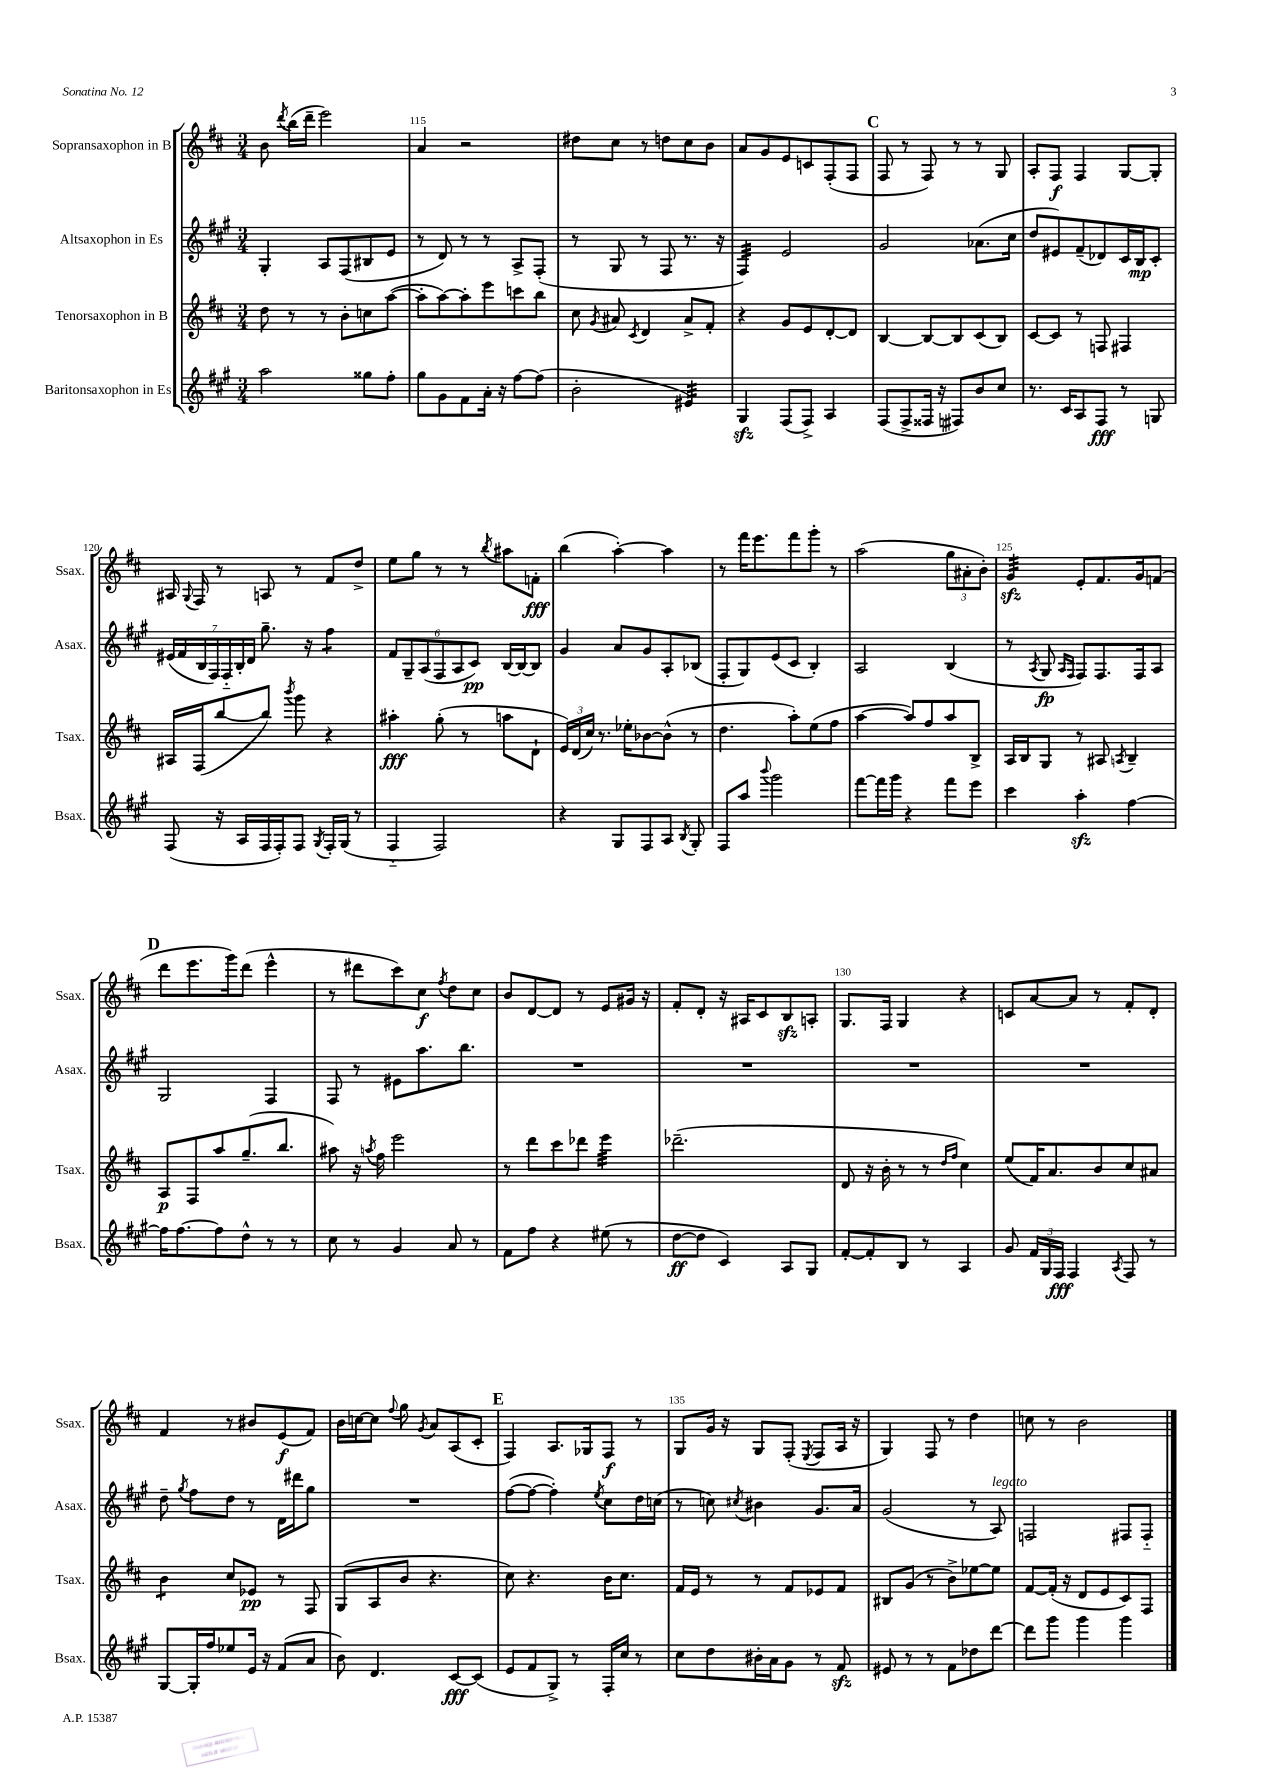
<<
\new StaffGroup <<
\new Staff = "s0" \with { instrumentName = "Sopransaxophon in B" shortInstrumentName = "Ssax." } {
    \clef treble \key d \major \numericTimeSignature \time 3/4
    \autoBeamOff b'8 \acciaccatura { d'''8 } b''16[( d'''16]-- e'''2) |
    a'4 r2 |
    dis''8[ cis''8] r8 d''8[ cis''8 b'8] |
    a'8[ g'8 e'8 c'8 fis8-.( fis8] |
    \mark \markup { \bold "C" } fis8 r8 fis8) r8 r8 g8 |
    a8[-. fis8]\f fis4 g8[~ g8]-. |
    ais16 \appoggiatura { g8 } fis16 r8 a8 r8 fis'8[ d''8]-> |
    e''8[ g''8] r8 r8 \acciaccatura { b''8 } ais''8[ f'8]-.\fff |
    b''4( a''4~-.) a''4 |
    r8 fis'''16[ e'''8. fis'''8 g'''8]-. r8 |
    a''2( \tuplet 3/2 { g''8[ ais'8-. b'8]-.) } |
    g'4:32\sfz e'8[-. fis'8. g'16 f'8]( |
    \mark \markup { \bold "D" } d'''8[ e'''8. g'''16) d'''8]( e'''4-^ |
    r8 dis'''8[ cis'''8) cis''8]\f \acciaccatura { fis''8 } d''8[ cis''8] |
    b'8[ d'8~ d'8] r8 e'8[ gis'16] r16 |
    fis'8[-. d'8]-. r16 ais16[ cis'8 b8\sfz a8]-. |
    g8.[ fis16] g4 r4 |
    c'8[ a'8~ a'8] r8 fis'8[-. d'8]-. |
    fis'4 r8 bis'8[ e'8\f( fis'8]) |
    b'16[ c''16~ c''8] \appoggiatura { fis''8 } g''8 \acciaccatura { g'8 } a'8[ a8( cis'8]-. |
    \mark \markup { \bold "E" } fis4) a8.[ ges16 fis8]\f r8 |
    g8[ g'16] r16 g8[ fis8]-.( \acciaccatura { e8 } fis8[ a16] r16 |
    g4) fis8 r8 d''4 |
    c''8 r8 b'2 \bar "|." |
}
\new Staff = "s1" \with { instrumentName = "Altsaxophon in Es" shortInstrumentName = "Asax." } {
    \clef treble \key a \major \numericTimeSignature \time 3/4
    \autoBeamOff gis4-. a8[ fis8( bis8 e'8] |
    r8 d'8) r8 r8 a8[-> fis8]-.( |
    r8 gis8 r8 fis8 r8. r16 |
    fis4:32) e'2 |
    \mark \markup { \bold "C" } gis'2 aes'8.[( cis''16] |
    d''8[ eis'8) fis'8--( des'8) cis'16 b16\mp cis'8]-. |
    \tuplet 7/4 { eis'16[( fis'16 b16 fis16) fis16-_ b16-. d'16] } gis''8.-- r16 fis''4:8 |
    \tuplet 6/4 { fis'8[ gis8-- a8( fis8 a8 cis'8]\pp) } b16[~ b16~ b8] |
    gis'4 a'8[ gis'8 a8-. bes8]( |
    fis8[-. gis8) e'8( cis'8] b4-.) |
    a2 b4( |
    r8 \acciaccatura { a8 } gis8\fp \grace { a16[ fis16] } fis8[) fis8. fis16 a8] |
    \mark \markup { \bold "D" } gis2 fis4 |
    fis8 r8 eis'8[ a''8. b''8.] |
    R2. |
    R2. |
    R2. |
    R2. |
    d''8-- \acciaccatura { gis''8 } fis''8[ d''8] r8 d'16[ dis'''16 gis''8] |
    R2. |
    \mark \markup { \bold "E" } fis''8[~( fis''8]~ fis''4-.) \acciaccatura { e''8 } cis''8[ d''16 c''16]( |
    r8 c''8) \acciaccatura { cis''8 } bis'4 gis'8.[ a'16] |
    gis'2( r8 a8^\markup { \italic "legato" }) |
    f2 fis8[ fis8]-_ \bar "|." |
}
\new Staff = "s2" \with { instrumentName = "Tenorsaxophon in B" shortInstrumentName = "Tsax." } {
    \clef treble \key d \major \numericTimeSignature \time 3/4
    \autoBeamOff d''8 r8 r8 b'8[-. c''8 a''8]~( |
    a''8[-. a''8~) a''8-. e'''8 c'''8 b''8] |
    cis''8 \acciaccatura { g'8 } ais'8 \acciaccatura { cis'8 } d'4 ais'8[-> fis'8]-. |
    r4 g'8[ e'8 d'8~-. d'8] |
    \mark \markup { \bold "C" } b4~ b8[~ b8 cis'8( b8]) |
    cis'8[~ cis'8] r8 f8 fis4 |
    ais16[ fis16( b''8~ b''8]) \acciaccatura { b'''8 } g'''8 r4 |
    ais''4-.\fff g''8-.( r8 a''8[ d'8]-! |
    \tuplet 3/2 { e'16[) d'16( cis''16]) } r8. ees''16[-. bes'8~ bes'8]-^( r8 |
    d''4. a''8[-.) e''8( fis''8] |
    a''4~ a''8[) fis''8 a''8 b8]-> |
    a16[ b16 g8] r8 ais8 \acciaccatura { a8 } b4-- |
    \mark \markup { \bold "D" } a8[\p fis8 a''8 g''8.--( b''8.] |
    ais''8) r16 \acciaccatura { a''8 } fis''16 e'''2 |
    r8 d'''8[ cis'''8 des'''8] e'''4:32 |
    des'''2.--( |
    d'8 r16 b'16-. r8 r8 \grace { d''16[ fis''16] } cis''4) |
    e''8[( fis'16) a'8. b'8 cis''8 ais'8] |
    b'4:8 cis''8[ ees'8]\pp r8 fis8 |
    g8[( a8 b'8] r4. |
    \mark \markup { \bold "E" } cis''8) r4. b'16[ cis''8.] |
    fis'16[ e'16] r8 r8 fis'8[ ees'8 fis'8] |
    bis8[ g'8]( r8 b'8[->) ees''8~ ees''8] |
    fis'8[~ fis'16]-.( r16 d'8[ e'8 cis'8) fis8] \bar "|." |
}
\new Staff = "s3" \with { instrumentName = "Baritonsaxophon in Es" shortInstrumentName = "Bsax." } {
    \clef treble \key a \major \numericTimeSignature \time 3/4
    \autoBeamOff a''2 gisis''8[ fis''8]-. |
    gis''8[ gis'8 fis'8 a'16]-. r16 fis''8[~ fis''8]( |
    b'2-. eis'4:32) |
    gis4\sfz fis8[( fis8]->) a4 |
    \mark \markup { \bold "C" } fis8[( fis8-> fisis16] r16 fis8[) b'8 cis''8] |
    r8. cis'16[ a8 fis8]\fff r8 g8 |
    fis8( r16 a16[ fis16 fis16-.) fis8] \acciaccatura { gis8 } fis16[-. gis16]( r8 |
    fis4-_ fis2) |
    r4 gis8[ fis8 a8] \acciaccatura { b8 } gis8-. |
    fis8[ a''8] \appoggiatura { b'''8 } gis'''2 |
    fis'''8[~ fis'''16 gis'''16] r4 fis'''8[ e'''8] |
    cis'''4 a''4-.\sfz fis''4~ |
    \mark \markup { \bold "D" } fis''16[ fis''8.~ fis''8 d''8]-^ r8 r8 |
    cis''8 r8 gis'4 a'8 r8 |
    fis'8[ fis''8] r4 eis''8( r8 |
    d''8[~\ff d''8] cis'4) a8[ gis8] |
    fis'8[~-. fis'8-. b8] r8 a4 |
    gis'8 \tuplet 3/2 { fis'16[ gis16 fis16]\fff } fis4 \acciaccatura { a8 } fis8 r8 |
    gis8[~ gis16-. fis''16 ees''8 e'16] r16 fis'8[( a'8] |
    b'8) d'4. cis'8[~\fff cis'8]( |
    \mark \markup { \bold "E" } e'8[ fis'8 gis8]->) r8 fis16[-. cis''16] r8 |
    cis''8[ d''8 bis'16-. a'16 gis'8] r8 fis'8\sfz |
    eis'8 r8 r8 fis'8[ des''8 d'''8]~ |
    d'''8[ gis'''8] gis'''4 gis'''4 \bar "|." |
}
>>
>>
\layout { \context { \Score currentBarNumber = #114 \override BarNumber.break-visibility = ##(#f #t #t) barNumberVisibility = #(every-nth-bar-number-visible 5) } }
